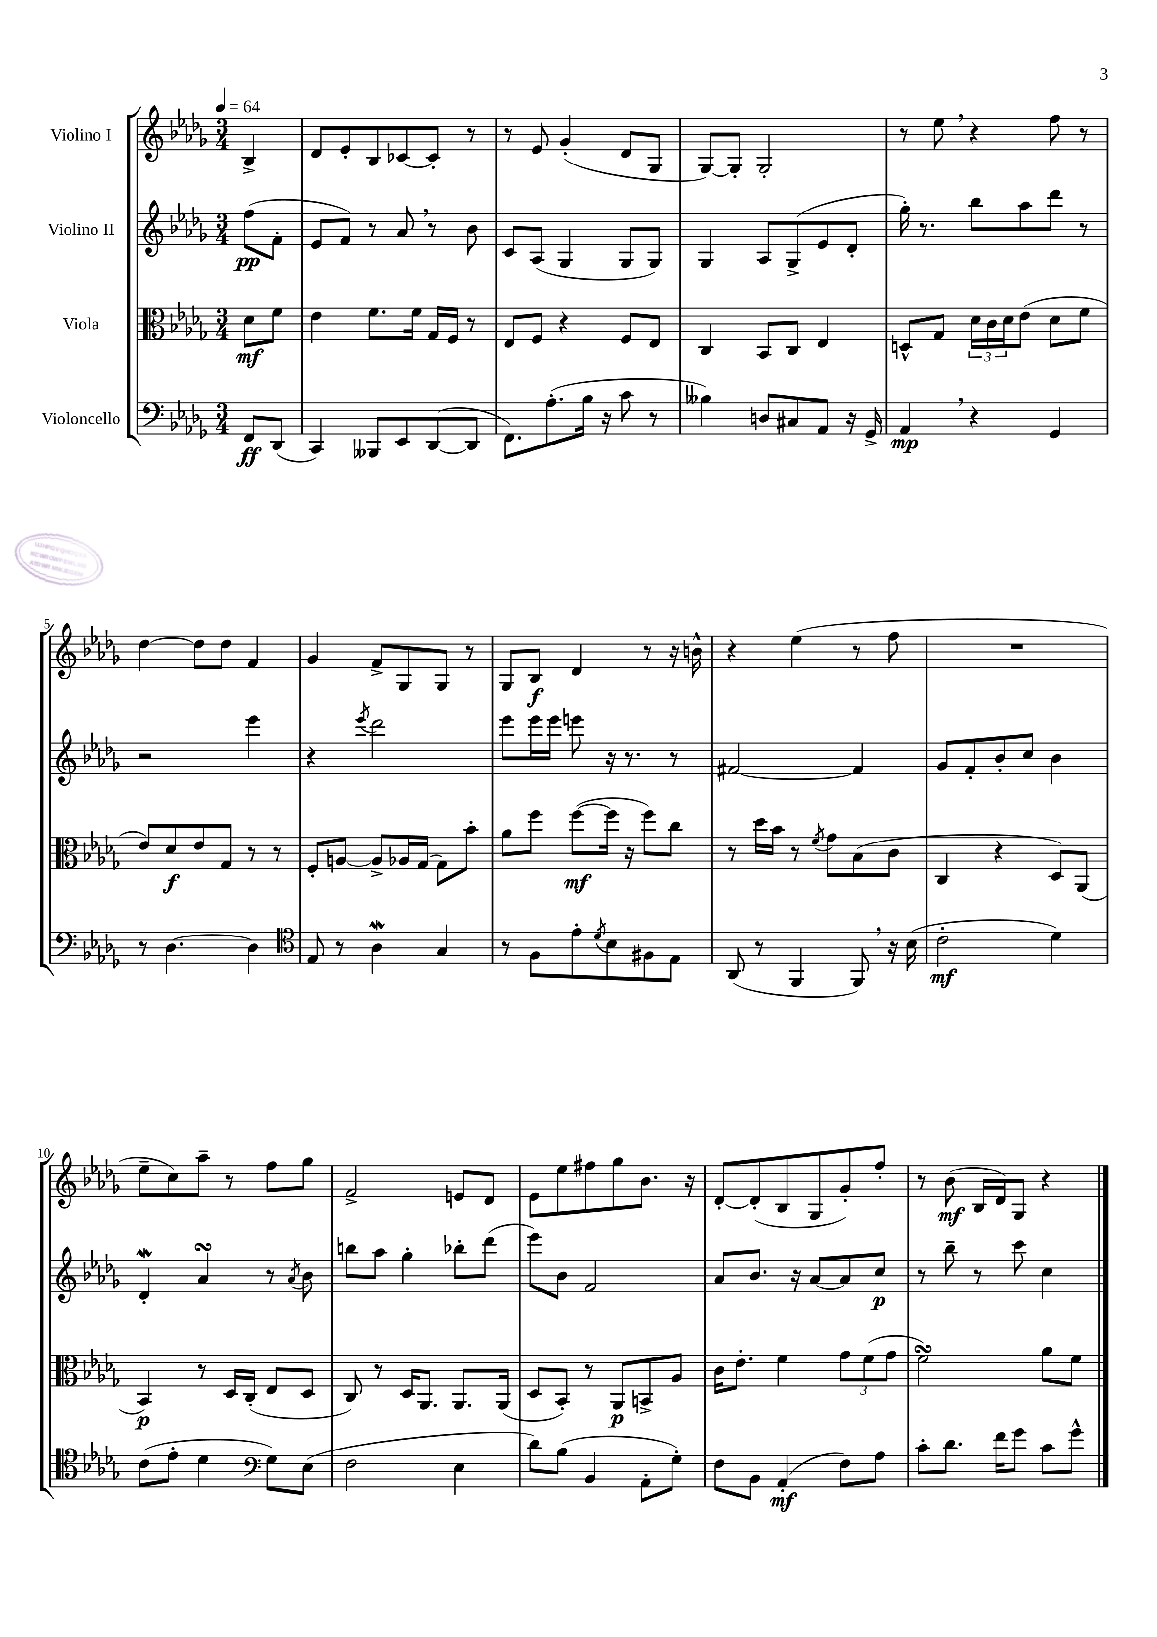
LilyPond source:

<<
\new StaffGroup <<
\new Staff = "s0" \with { instrumentName = "Violino I" } {
    \clef treble \key des \major \numericTimeSignature \time 3/4 \partial 4 \tempo 4 = 64
    bes4-> |
    des'8 ees'8-. bes8 ces'8~ ces'8-. r8 |
    r8 ees'8 ges'4-.( des'8 ges8 |
    ges8~) ges8-. ges2-. |
    r8 ees''8 \breathe r4 f''8 r8 |
    des''4~ des''8 des''8 f'4 |
    ges'4 f'8-> ges8 ges8 r8 |
    ges8 bes8\f des'4 r8 r16 b'16-^ |
    r4 ees''4( r8 f''8 |
    R2. |
    ees''8-- c''8) aes''8-- r8 f''8 ges''8 |
    f'2-> e'8 des'8 |
    ees'8 ees''8 fis''8 ges''8 bes'8. r16 |
    des'8~-. des'8-.( bes8 ges8 ges'8-.) f''8-. |
    r8 bes'8\mf( bes16 des'16) ges8 r4 \bar "|." |
}
\new Staff = "s1" \with { instrumentName = "Violino II" } {
    \clef treble \key des \major \numericTimeSignature \time 3/4 \partial 4
    f''8\pp( f'8-. |
    ees'8 f'8) r8 aes'8 \breathe r8 bes'8 |
    c'8 aes8( ges4 ges8 ges8) |
    ges4 aes8 ges8->( ees'8 des'8-. |
    ges''16-.) r8. bes''8 aes''8 des'''8 r8 |
    r2 ees'''4 |
    r4 \acciaccatura { ees'''8 } des'''2 |
    ees'''8 ees'''16 ees'''16 e'''8 r16 r8. r8 |
    fis'2~ fis'4 |
    ges'8 f'8-. bes'8-. c''8 bes'4 |
    des'4-.\mordent aes'4\turn r8 \acciaccatura { aes'8 } bes'8 |
    b''8 aes''8 ges''4-. bes''8-. des'''8( |
    ees'''8) bes'8 f'2 |
    aes'8 bes'8. r16 aes'8~ aes'8 c''8\p |
    r8 bes''8-- r8 c'''8 c''4 \bar "|." |
}
\new Staff = "s2" \with { instrumentName = "Viola" } {
    \clef alto \key des \major \numericTimeSignature \time 3/4 \partial 4
    des'8\mf f'8 |
    ees'4 f'8. f'16 ges16 f16 r8 |
    ees8 f8 r4 f8 ees8 |
    c4 bes,8 c8 ees4 |
    d8-^ ges8 \tuplet 3/2 { des'16 c'16 des'16 } ees'8( des'8 f'8 |
    ees'8) des'8\f ees'8 ges8 r8 r8 |
    f8-. a8~ a8-> aes16 ges16( ges8) bes'8-. |
    aes'8 f''8 f''8~\mf( f''16 r16 f''8) c''8 |
    r8 des''16 bes'16 r8 \acciaccatura { f'8 } ges'8 bes8( c'8 |
    c4 r4 des8) aes,8( |
    bes,4\p) r8 des16 c16-.( ees8 des8 |
    c8) r8 des16 aes,8. aes,8. aes,16( |
    des8 bes,8-.) r8 aes,8\p b,8-> aes8 |
    c'16 ees'8.-. f'4 \tuplet 3/2 { ges'8 f'8( ges'8 } |
    f'2\turn) aes'8 f'8 \bar "|." |
}
\new Staff = "s3" \with { instrumentName = "Violoncello" } {
    \clef bass \key des \major \numericTimeSignature \time 3/4 \partial 4
    f,8\ff des,8( |
    c,4) beses,,8 ees,8 des,8~( des,8 |
    f,8.) aes8.-.( bes16 r16 c'8 r8 |
    beses4) d8 cis8 aes,8 r16 ges,16-> |
    aes,4\mp \breathe r4 ges,4 |
    r8 des4.~ des4 |
    \clef tenor ees8 r8 aes4\mordent ges4 |
    r8 f8 ees'8-. \acciaccatura { des'8 } bes8 fis8 ees8 |
    aes,8( r8 f,4 f,8) \breathe r16 bes16( |
    c'2-.\mf des'4) |
    c'8( ees'8-. des'4 \clef bass ges8) ees8( |
    f2 ees4 |
    des'8) bes8( bes,4 aes,8-. ges8-.) |
    f8 bes,8 aes,4-.\mf( f8) aes8 |
    c'8-. des'8. f'16 ges'8 c'8 ges'8-^ \bar "|." |
}
>>
>>
